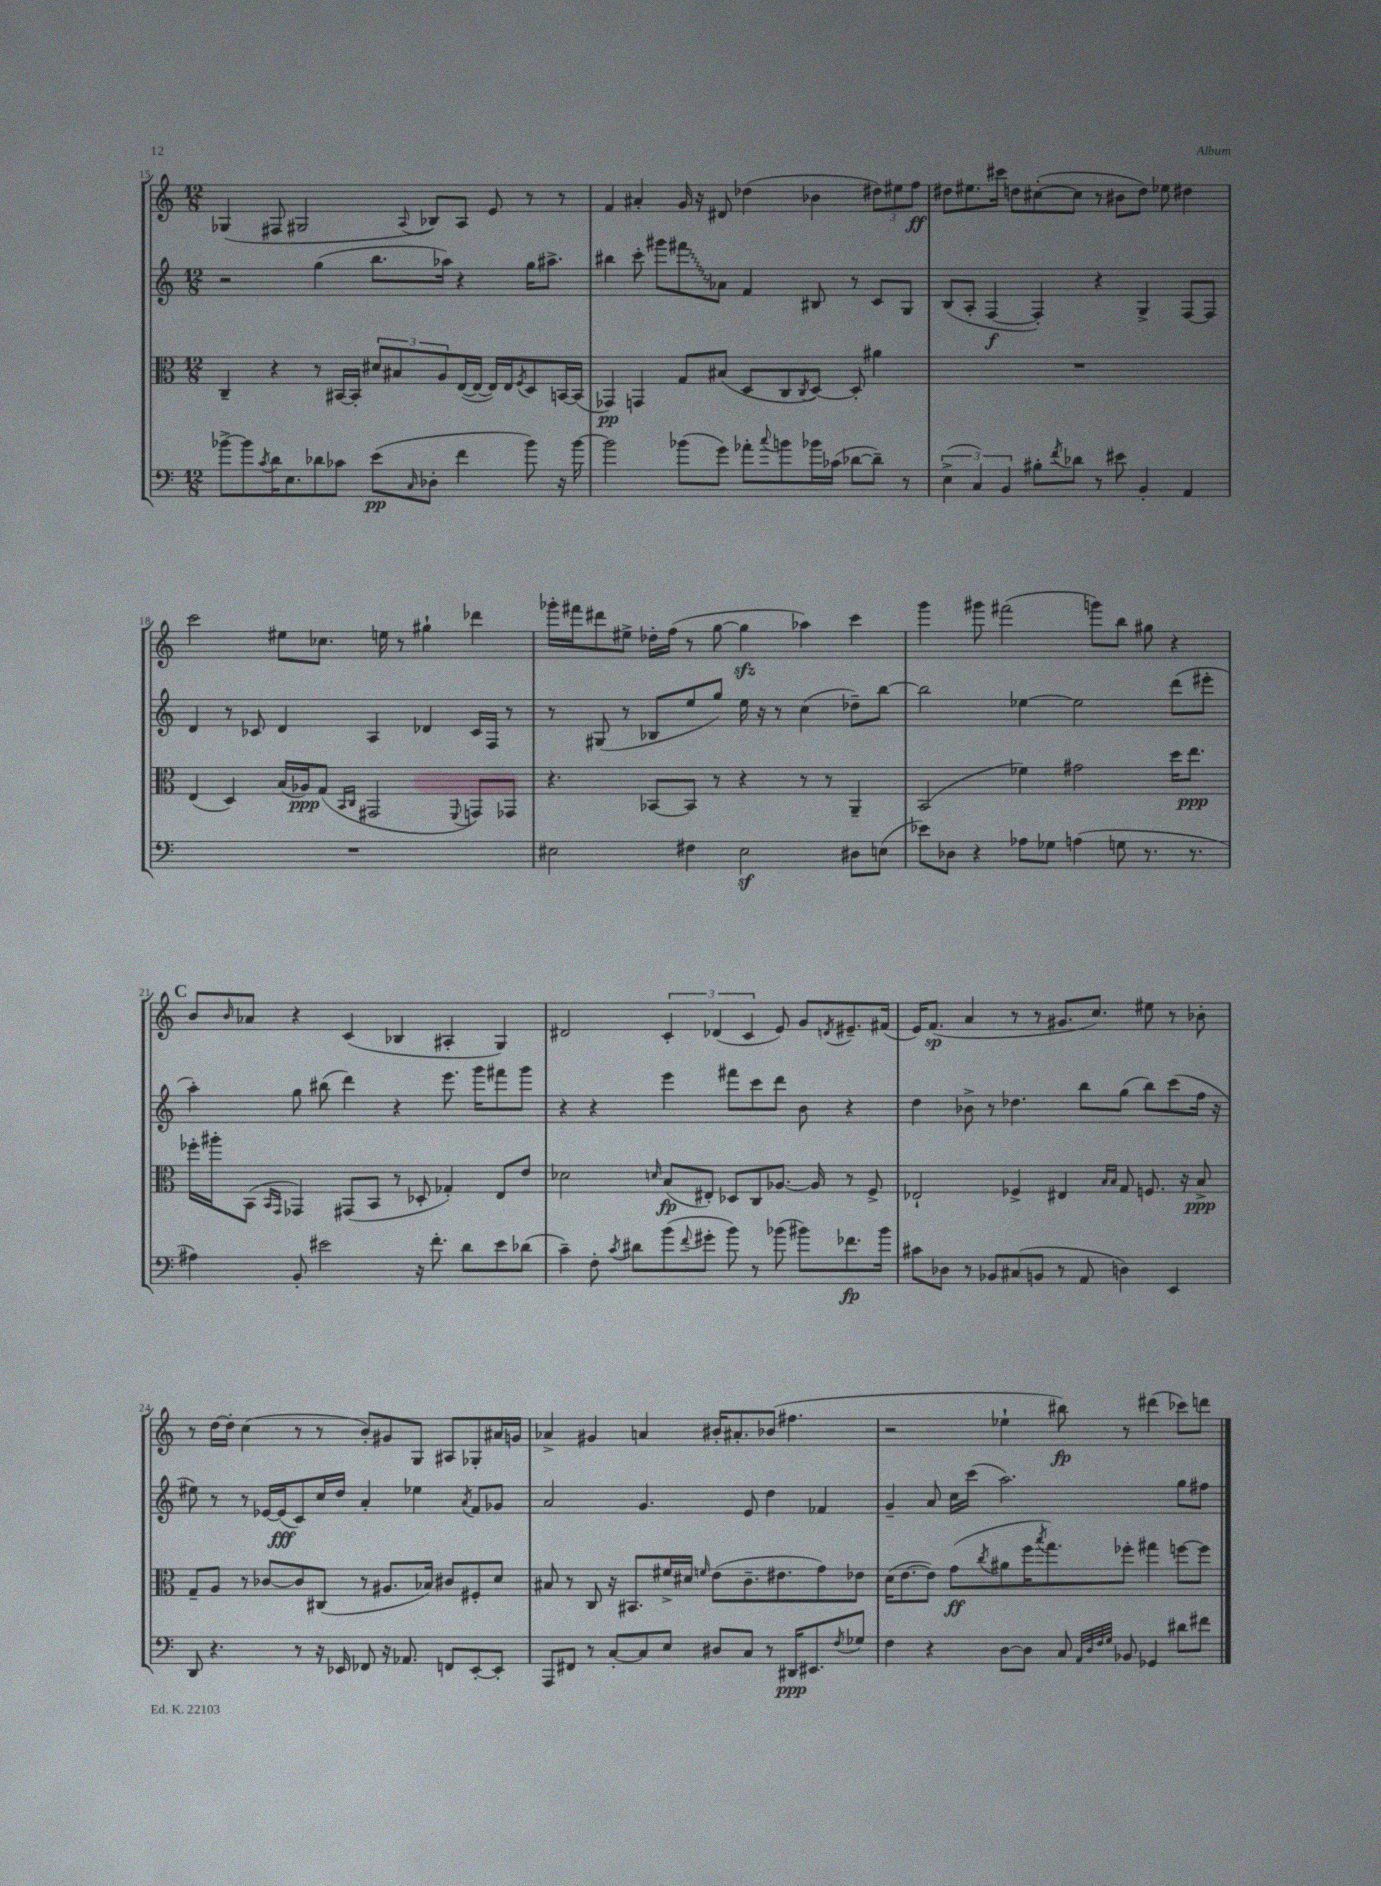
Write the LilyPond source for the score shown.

<<
\new StaffGroup <<
\new Staff = "s0" {
    \clef treble \key c \major \numericTimeSignature \time 12/8
    ges4( fis8 gis2 \appoggiatura { a8 } bes8) a8 e'8 r8 r8 |
    f'4 ais'4-. g'16 r16 dis'8 des''4( bes'4 \tuplet 3/2 { dis''8) eis''8 f''8\ff } |
    dis''8 eis''8. cis'''16 d''8 cis''8~-.( cis''8 r8 bis'8 d''8) ees''8 dis''4 |
    c'''2 eis''8 ces''8. e''16 r8 gis''4-! des'''4 |
    ges'''16-. fis'''16 dis'''8 eis''8-> des''16-. f''16( r8 g''8~ g''4\sfz aes''4) c'''4 |
    g'''4 gis'''8 fis'''2( g'''8) b''8 gis''8 r4 |
    \mark \markup { \bold "C" } b'8 \grace { b'16 } aes'8 r4 c'4( bes4 ais4-. g4) |
    dis'2 \tuplet 3/2 { c'4-. des'4( c'4 } e'8) g'8 \acciaccatura { d'8 } eis'8.-- fis'16( |
    e'16) f'8.\sp( a'4 r8 r8 gis'8. c''8.) eis''8 r8 bes'8-. |
    r8 d''16~ d''16-. c''4( r8 r8 b'8-.) gis'8 g8 ais8 ges8-. ais'16 g'16 |
    aes'4-> gis'4 a'4 bis'16-. ais'8.-. bes'8( fis''4. |
    r2 ees''4-! bis''8\fp) r8 dis'''4( ces'''8) d'''8 \bar "|." |
}
\new Staff = "s1" {
    \clef treble \key c \major \numericTimeSignature \time 12/8
    r2 g''4( b''8. aes''16) r4 g''16 ais''8.-> |
    bis''4 c'''8-. gis'''8 \once \override Glissando.style = #'zigzag fis'''8\glissando aes'8 f'4 bis8 r8 c'8 g8 |
    b8( a8-. f4~\f f4-.) r4 g4-> f8~ f8 |
    d'4 r8 ces'8 d'4 a4 des'4 ces'16 f16 r8 |
    r8 gis8( r8 bes8 e''8 g''8) e''16 r16 r8 c''4( des''8--) b''8~ |
    b''2 ees''4~ ees''2 d'''8( eis'''8-. |
    \mark \markup { \bold "C" } a''4-.) g''8 bis''8( d'''4) r4 e'''8. g'''16 fis'''8 g'''8 |
    r4 r4 e'''4 fis'''8 c'''8 d'''8 b'8 r4 |
    d''4 bes'8-> r8 des''4. b''8 g''8( b''8) c'''8( f''16 r16 |
    eis''8) r8 r8 ees'16~ ees'16\fff( c'8) c''16 d''16 a'4-. ees''4 \acciaccatura { a'8 } f'8 ges'8 |
    a'2 g'4. e'8 d''4 fes'4 |
    g'4-- a'8 c''16 c'''16( a''2.) g''8 fis''8 \bar "|." |
}
\new Staff = "s2" {
    \clef alto \key c \major \numericTimeSignature \time 12/8
    c4-- r4 r8 bis,16~ bis,16-. \tuplet 3/2 { dis'8 bis8 a8 } e16~( e16~ e16) e16 \acciaccatura { f8 } d8 b,16~ b,16( |
    ges,4\pp) g,4 g8 bis8( d8 c8 \acciaccatura { c8 } d8~) d8-. ais'4 |
    R1. |
    e4( d4) b16( aes16\ppp) g8( \grace { b,16 c16 } gis,2 \appoggiatura { f,8 } g,8) ges,8 |
    r4. bes,8~ bes,8 r8 r4 r8 r8 a,4-- |
    b,2( fes'4) gis'2 d''16 e''8.\ppp |
    \mark \markup { \bold "C" } fes''16-. ais''16-. b,8( \grace { b,16 g,16 } ges,4) gis,8( b,8 r8 des8-. ges4-.) e8 e'8 |
    des'2 \grace { d'16 } b8\fp( eis8-.) des8 c8 aes8.~ aes16 r8 f8-> |
    ees2-! fes4-> eis4 \grace { b16 b16 } g8 f8. r16 b8->\ppp |
    g8-- a8 r8 ces'8~ ces'8 cis8( r8 ais8. bes16) cis'8 fis8-. d'8 |
    bis8 r8 c8 r16 bis,8. fis'16-> dis'16 \grace { f'16 } e'8( c'8.-- eis'8. g'8) ees'8 |
    d'16( e'8.~ e'8) g'8\ff( \acciaccatura { c''8 } ais'8 f''16 \acciaccatura { b''8 } g''8.) fes''8-. gis''4 f''8~ f''8 \bar "|." |
}
\new Staff = "s3" {
    \clef bass \key c \major \numericTimeSignature \time 12/8
    bes'8~-> bes'8 \acciaccatura { c'8 } d'16 e8. des'8 ces'8 e'8\pp( \grace { c16 } des8-. f'4 bes'8) r16 bes'16~ |
    bes'2 bes'8( g'8) aes'8-. \appoggiatura { c''8 } b'8 bes'16 ces'16( des'8~ des'8--) r8 |
    \tuplet 3/2 { e4->( c4) b,4 } bis8-. \acciaccatura { f'8 } des'8 r8 eis'8 b,4-. a,4 |
    R1. |
    eis2 fis4 eis2\sf dis8 e8( |
    ees'8) des8 r4 aes8 ges8 a4( g8 r8. r8. |
    \mark \markup { \bold "C" } ais4) b,8-. eis'2 r16 f'8.-. d'8 eis'8 des'8( |
    c'4--) f8-. \acciaccatura { c'8 } dis'8 b'8( \appoggiatura { f'8 } gis'8-. b'8) r8 bes'8( bis'8) fes'8.\fp bis'16 |
    cis'8 des8 r8 bes,8 cis8( b,8 r8 a,8 d4) e,4 |
    d,8 r4. r8 r16 ees,16 fes,8 r16 aes,8. f,8 ees,8~-. ees,8-. |
    a,,8 fis,8 r8 c8~-. c8 e8 dis8 c8 r8 dis,16\ppp eis,8. \acciaccatura { f8 } ges8 |
    f4 r4 d8~ d8 c8 \grace { a,32 d32 f32 g32 } bes,8 ges,4 dis'8 fis'8 \bar "|." |
}
>>
>>
\layout { \context { \Score currentBarNumber = #15 } }
